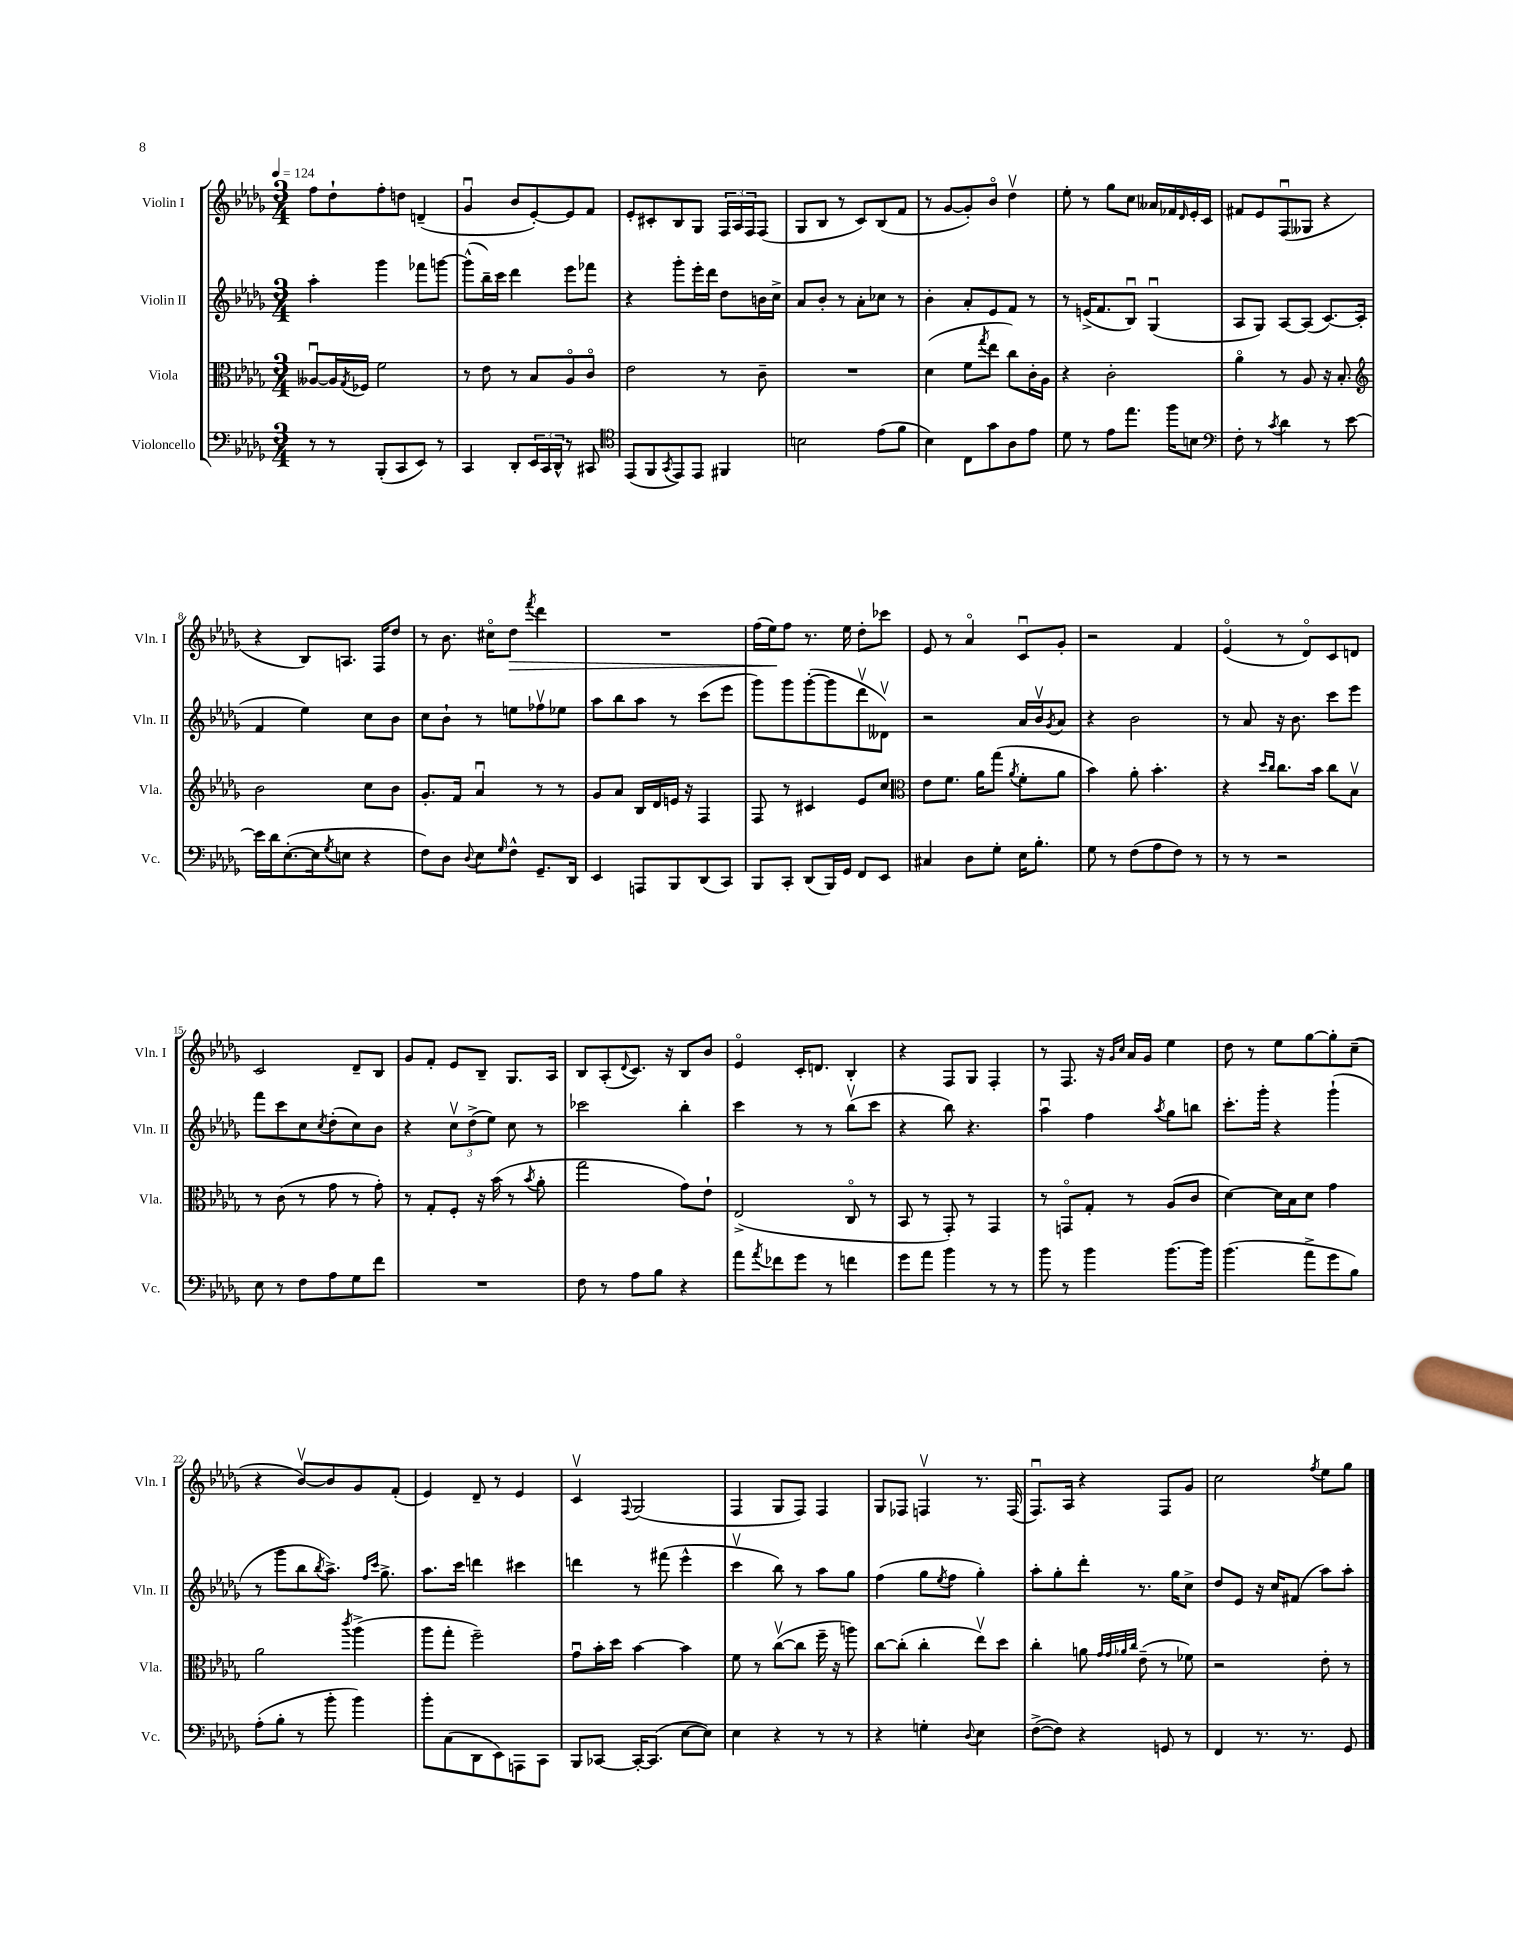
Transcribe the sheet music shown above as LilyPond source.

<<
\new StaffGroup <<
\new Staff = "s0" \with { instrumentName = "Violin I" shortInstrumentName = "Vln. I" } {
    \clef treble \key des \major \numericTimeSignature \time 3/4 \tempo 4 = 124
    f''8 des''8-! f''8-. d''8 d'4--( |
    ges'4\downbow bes'8 ees'8~-.) ees'8 f'8 |
    ees'8-. cis'8-. bes8 ges8 \tuplet 3/2 { f16 aes16 f16 } f8( |
    ges8 bes8 r8 c'8) bes8( f'8 |
    r8 ges'8~ ges'8-.) bes'8\flageolet des''4\upbow |
    ees''8-. r8 ges''8 c''8 aeses'16 fes'16 \grace { des'16 } ees'16-. c'16 |
    fis'8 ees'8 f8\downbow( geses8 r4 |
    r4 bes8) a8. f16 des''8 |
    r8 bes'8. cis''16\flageolet des''8\> \acciaccatura { f'''8 } des'''4 |
    R2. |
    f''16( ees''16\!) f''8 r8. ees''16 des''8-. ces'''8 |
    ees'8 r8 aes'4\flageolet c'8\downbow ges'8-. |
    r2 f'4 |
    ees'4\flageolet( r8 des'8\flageolet) c'8 d'8 |
    c'2 des'8-- bes8 |
    ges'8 f'8-. ees'8 bes8-- ges8. aes16 |
    bes8 aes8-.( \appoggiatura { des'8 } c'8.) r16 bes8 bes'8 |
    ees'4\flageolet c'16-. d'8. bes4-. |
    r4 f8 ges8 f4-. |
    r8 f8. r16 \grace { ges'16 c''16 } aes'16 ges'16 ees''4 |
    des''8 r8 ees''8 ges''8~ ges''8-. c''8--( |
    r4 bes'8~\upbow) bes'8 ges'8 f'8-.( |
    ees'4) des'8-- r8 ees'4 |
    c'4\upbow \appoggiatura { f8 } ges2( |
    f4 ges8 f8) f4 |
    ges8 fes8 f4\upbow r8. f16( |
    f8.\downbow) aes16 r4 f8 ges'8 |
    c''2 \acciaccatura { f''8 } ees''8 ges''8 \bar "|." |
}
\new Staff = "s1" \with { instrumentName = "Violin II" shortInstrumentName = "Vln. II" } {
    \clef treble \key des \major \numericTimeSignature \time 3/4
    aes''4-. ges'''4 fes'''8 g'''8~ |
    g'''8-^( bes''16--) c'''16 des'''4 ees'''8 fes'''8 |
    r4 ges'''8-. ees'''16-. des'''16 des''8 b'16 c''16-> |
    aes'8 bes'8-. r8 aes'8-. ces''8 r8 |
    bes'4-. aes'8-. ees'8 f'8 r8 |
    r8 e'16->( f'8. bes8\downbow) ges4\downbow( |
    aes8 ges8) aes8~ aes8( c'8.~) c'16-.( |
    f'4 ees''4) c''8 bes'8 |
    c''8 bes'8-! r8 e''8 fes''8\upbow ees''8 |
    aes''8 bes''8 aes''8 r8 c'''8( ees'''8 |
    ges'''8) ges'''8 ges'''8~-.( ges'''8 des'''8\upbow deses'8\upbow) |
    r2 aes'16 bes'16\upbow \acciaccatura { ges'8 } aes'8 |
    r4 bes'2 |
    r8 aes'8 r16 bes'8. c'''8 ees'''8 |
    f'''8 c'''8 c''8 \acciaccatura { c''8 } des''8-.( c''8) bes'8 |
    r4 \tuplet 3/2 { c''8\upbow des''8->( ees''8) } c''8 r8 |
    ces'''2 bes''4-. |
    c'''4 r8 r8 bes''8\upbow( c'''8 |
    r4 bes''8) r4. |
    aes''4\downbow f''4 \acciaccatura { aes''8 } ges''8 b''8 |
    c'''8.-. ges'''16-. r4 ges'''4-!( |
    r8 ges'''8 bes''8 \acciaccatura { bes''8 } aes''8.->) \grace { f''16 c'''16 } ges''8.-> |
    aes''8. c'''16 d'''4 cis'''4 |
    d'''4 r8 fis'''8( ees'''4-^ |
    c'''4\upbow bes''8) r8 aes''8 ges''8 |
    f''4( ges''8 \acciaccatura { ees''8 } f''8 ges''4-.) |
    aes''8-. ges''8-. des'''8-. r8. ges''16 c''8-> |
    des''8 ees'8 r16 c''16 fis'8( aes''8) aes''8-. \bar "|." |
}
\new Staff = "s2" \with { instrumentName = "Viola" shortInstrumentName = "Vla." } {
    \clef alto \key des \major \numericTimeSignature \time 3/4
    aeses8~\downbow aeses16 \acciaccatura { ges8 } fes16 f'2 |
    r8 ees'8 r8 bes8 aes8\flageolet c'8\flageolet |
    ees'2 r8 c'8-- |
    R2. |
    des'4( f'8 \acciaccatura { ges''8 } ees''8 c''8) c'16-. aes16 |
    r4 c'2-. |
    aes'4\flageolet r8 aes8 r16 bes8.-. |
    \clef treble bes'2 c''8 bes'8 |
    ges'8.-. f'16 aes'4\downbow r8 r8 |
    ges'8 aes'8 bes16 des'16 e'16 r16 f4 |
    f8 r8 cis'4 ees'8 c''8 |
    \clef alto ees'8 f'8. aes'16 ges''8( \acciaccatura { aes'8 } f'8-. aes'8 |
    bes'4) aes'8-. bes'4.-. |
    r4 \grace { des''16 c''16 } c''8. bes'16 c''8 bes8\upbow |
    r8 c'8( r8 ges'8 r8 ges'8-.) |
    r8 ges8-. f8-. r16 bes'16( r8 \acciaccatura { bes'8 } aes'8-. |
    ges''2 ges'8) ees'8-! |
    ees2->( c8\flageolet r8 |
    bes,8 r8 ges,8-.) r8 ges,4 |
    r8 g,8\flageolet ges8-. r8 aes8( c'8 |
    des'4~) des'16 bes16 des'8 ges'4 |
    aes'2 \acciaccatura { c'''8 } aes''4->( |
    aes''8 ges''8-. f''2--) |
    ges'8\downbow bes'16-. des''16 bes'4~ bes'4 |
    f'8 r8 c''8~\upbow( c''8 f''16-- r16 a''8) |
    c''8~ c''8-.( c''4-. ees''8\upbow) des''8 |
    c''4-. a'8 \grace { ges'32 ges'32 aes'32 c''32 } ees'8--( r8 fes'8) |
    r2 ees'8-. r8 \bar "|." |
}
\new Staff = "s3" \with { instrumentName = "Violoncello" shortInstrumentName = "Vc." } {
    \clef bass \key des \major \numericTimeSignature \time 3/4
    r8 r8 bes,,8-.( c,8 ees,8) r8 |
    c,4 des,8-. \tuplet 3/2 { ees,16 c,16 des,16-^ } r8 cis,8 |
    \clef tenor ees,8( f,8 \acciaccatura { ges,8 } ees,8) ees,8 fis,4 |
    b2 ees'8( f'8 |
    bes4) c8 ges'8 aes8 ees'8 |
    des'8 r8 ees'8 ees''8. f''16 b8 |
    \clef bass f8-. r8 \acciaccatura { c'8 } des'4 r8 ees'8~ |
    ees'16 des'16 ees8.~-.( ees16 \acciaccatura { ges8 } e8 r4 |
    f8) des8 \appoggiatura { des8 } ees8 \grace { ges16 } f8-^ ges,8.-- des,16 |
    ees,4 a,,8 bes,,8 des,8( c,8) |
    bes,,8 c,8-. des,8( bes,,16) ges,16 f,8 ees,8 |
    cis4 des8 ges8-. ees16 bes8.-. |
    ges8 r8 f8( aes8 f8) r8 |
    r8 r8 r2 |
    ees8 r8 f8 aes8 ges8 f'8 |
    R2. |
    f8 r8 aes8 bes8 r4 |
    aes'8 \acciaccatura { aes'8 } fes'8 ges'8 r8 f'4 |
    ges'8 aes'8 bes'4 r8 r8 |
    bes'8 r8 bes'4 bes'8.~ bes'16 |
    bes'4.( aes'8-> ges'8 bes8) |
    aes8-.( bes8-. r8 bes'8-. bes'4) |
    bes'8-. c8( des,8 ees,8) a,,8 c,8 |
    bes,,8 ces,8~ ces,16~-. ces,8.( ees8~ ees8) |
    ees4 r4 r8 r8 |
    r4 g4-. \appoggiatura { des8 } ees4 |
    f8~->( f8) r4 g,8 r8 |
    f,4 r8. r8. ges,8 \bar "|." |
}
>>
>>
